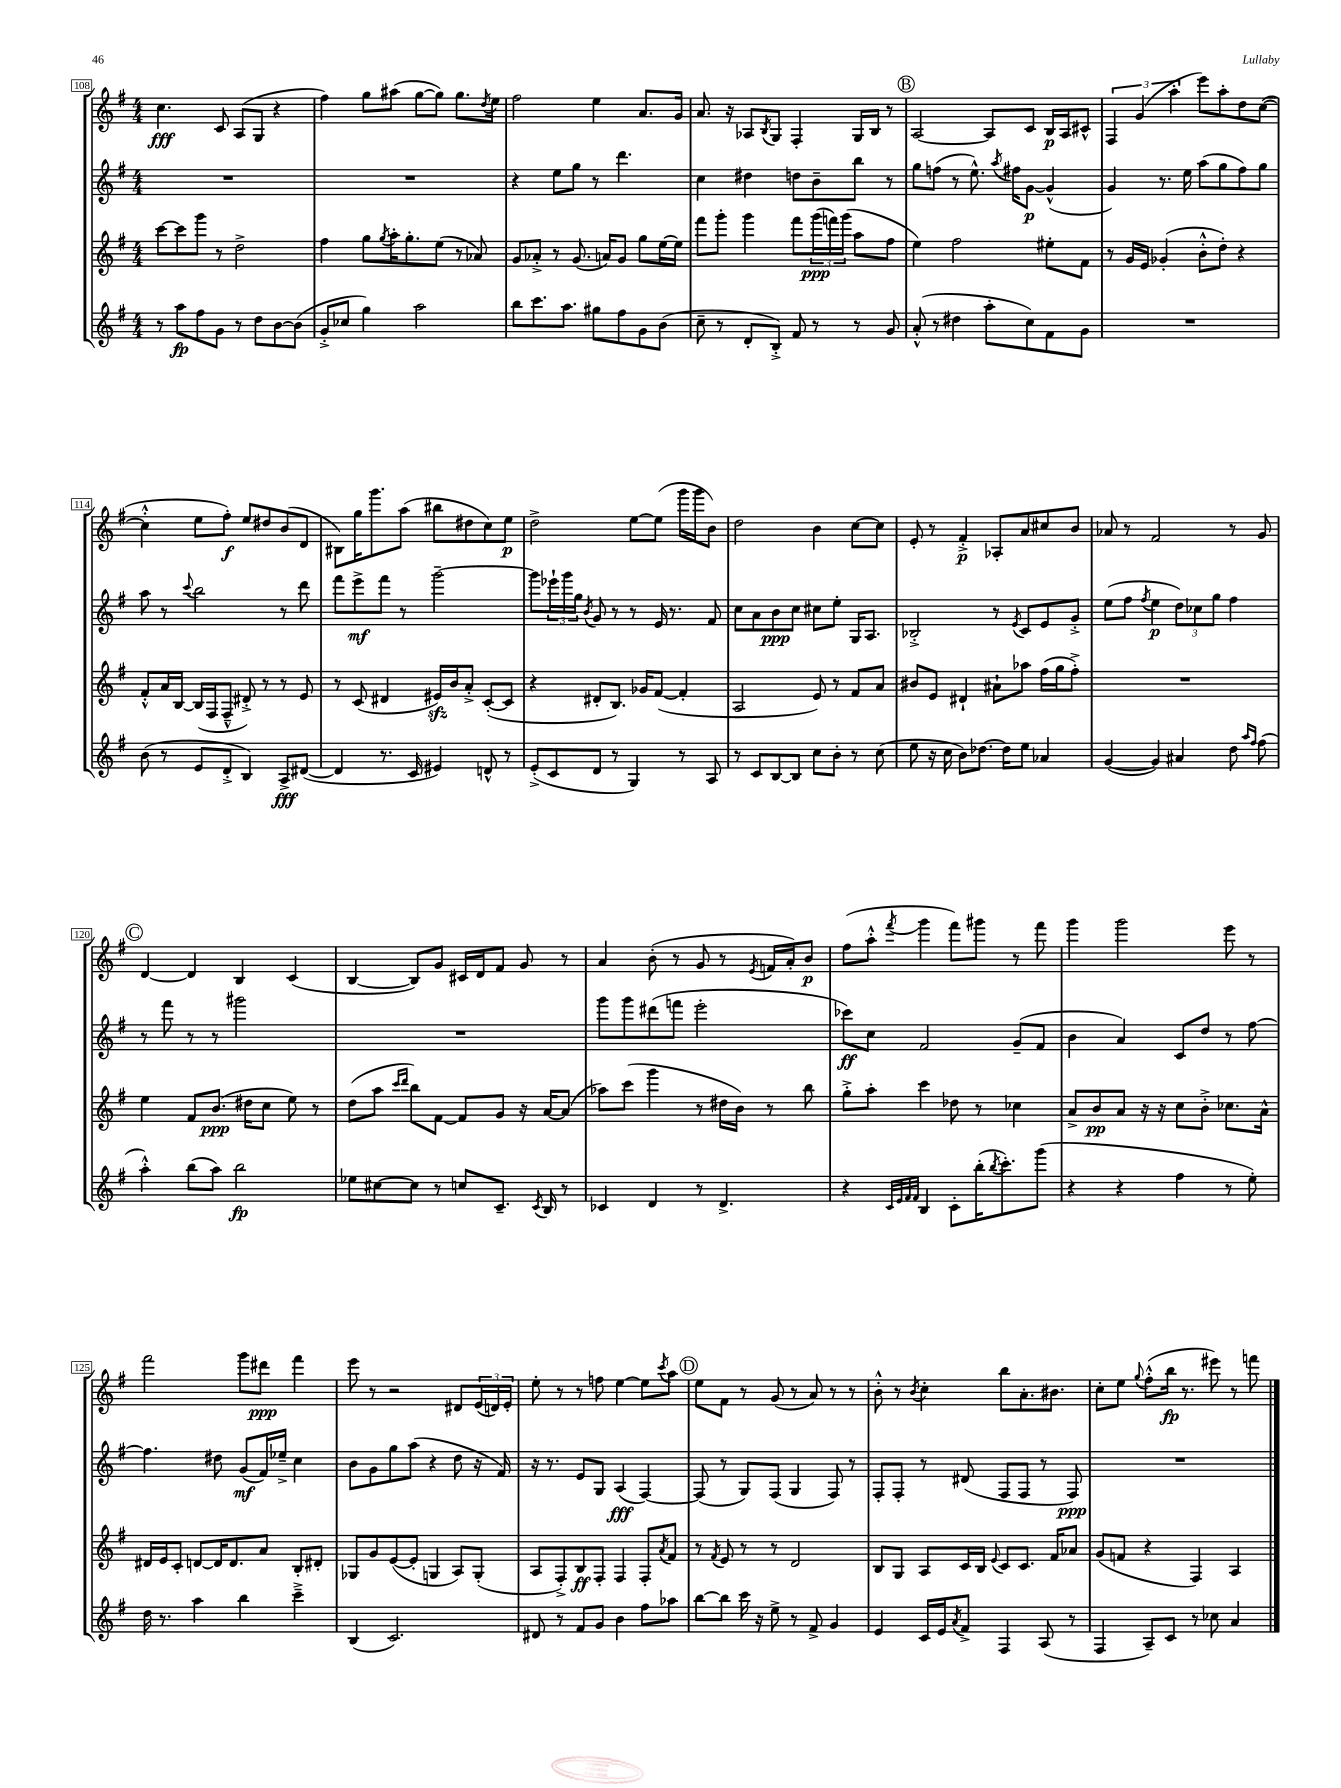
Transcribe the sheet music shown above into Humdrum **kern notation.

**kern	**dynam	**kern	**dynam	**kern	**dynam	**kern	**dynam
*part4	*part4	*part3	*part3	*part2	*part2	*part1	*part1
*staff4	*staff4	*staff3	*staff3	*staff2	*staff2	*staff1	*staff1
*clefG2	*	*clefG2	*	*clefG2	*	*clefG2	*
*k[f#]	*	*k[f#]	*	*k[f#]	*	*k[f#]	*
*M4/4	*	*M4/4	*	*M4/4	*	*M4/4	*
=108	=108	=108	=108	=108	=108	=108	=108
8r	.	[8ccc\L	.	1r	.	4.cc\	fff
8aa\L	fp	8ccc\]	.	.	.	.	.
8ff#\	.	8ggg\J	.	.	.	.	.
8g\J	.	8r	.	.	.	8c/	.
8r	.	2dd^\	.	.	.	(8A/L	.
8dd\L	.	.	.	.	.	8G/J	.
[8b\	.	.	.	.	.	4r	.
(8b\J]	.	.	.	.	.	.	.
=109	=109	=109	=109	=109	=109	=109	=109
8g'^/L	.	4ff#\	.	1r	.	4ff#\)	.
8cc-X/J	.	.	.	.	.	.	.
4gg\)	.	8gg\L	.	.	.	8gg\L	.
.	.	8qgg/	.	.	.	.	.
.	.	16aa'\K	.	.	.	(8aa#X\J	.
.	.	8.gg'\	.	.	.	.	.
2aa\	.	.	.	.	.	[8gg\L	.
.	.	(8ee\J	.	.	.	8gg\J])	.
.	.	8r	.	.	.	8.gg\L	.
.	.	8a-X/)	.	.	.	.	.
.	.	.	.	.	.	8qdd/	.
.	.	.	.	.	.	16ee\Jk	.
=110	=110	=110	=110	=110	=110	=110	=110
8bb\L	.	8g/L	.	4r	.	2ff#\	.
8.ccc\	.	8a-X'^/J	.	.	.	.	.
.	.	8r	.	8ee\L	.	.	.
8.aa\J	.	.	.	.	.	.	.
.	.	(8.g/	.	8gg\J	.	.	.
8gg#X\L	.	.	.	8r	.	4ee\	.
.	.	16an/KL)	.	.	.	.	.
8ff#\	.	8g/J	.	4.ddd\	.	.	.
8g\	.	8gg\L	.	.	.	8.a/L	.
(8b\J	.	[16ee\L	.	.	.	.	.
.	.	16ee\JJ]	.	.	.	16g/Jk	.
=111	=111	=111	=111	=111	=111	=111	=111
8cc~\	.	8fff#\L	.	4cc\	.	8.a/	.
8r	.	8ggg'\J	.	.	.	.	.
.	.	.	.	.	.	16r	.
8d'/L	.	4ggg\	.	4dd#X\	.	8A-X/L	.
.	.	.	.	.	.	8qB/	.
8B'^/J)	.	.	.	.	.	8G/J	.
8f#/	.	8fff#\L	.	8ddn\L	.	4F#'/	.
8r	.	(24ggg\L	ppp	8b~\	.	.	.
.	.	24fffn\)	.	.	.	.	.
.	.	(24ggg\JJ	.	.	.	.	.
8r	.	8aa\L	.	8bb\J	.	16G/LL	.
.	.	.	.	.	.	16B/JJ	.
8g/	.	8ff#\J	.	8r	.	8r	.
!!LO:REH:place=s1:t=B
=112	=112	=112	=112	=112	=112	=112	=112
(8a'^^/	.	4ee\)	.	8gg\L	.	[2A/	.
8r	.	.	.	(8ffn\J	.	.	.
4dd#X\	.	2ff#\	.	8r	.	.	.
.	.	.	.	8.ee^^\)	.	.	.
8aa'\L	.	.	.	.	.	8A/L]	.
.	.	.	.	8qaa/	.	.	.
.	.	.	.	16ff#X\KL	.	.	.
8cc\)	.	.	.	[8g\J	p	8c/J	.
8f#\	.	8ee#X'\L	.	(4g^^/]	.	16B/LL	p
.	.	.	.	.	.	16A/J	.
8g\J	.	8f#\J	.	.	.	8c#X^^/J	.
=113	=113	=113	=113	=113	=113	=113	=113
1r	.	8r	.	4g/)	.	6F#/	.
.	.	16g/LL	.	.	.	.	.
.	.	.	.	.	.	(6g/	.
.	.	16e/JJ	.	.	.	.	.
.	.	(4g-X'/	.	8.r	.	.	.
.	.	.	.	.	.	6aa'\	.
.	.	.	.	16ee\	.	.	.
.	.	8b'^^\L	.	(8aa\L	.	8eee\L)	.
.	.	8dd'\J)	.	8gg\	.	8aa'\	.
.	.	4r	.	8ff#\)	.	8dd\	.
.	.	.	.	8gg\J	.	([8cc\J	.
!!LO:LB:g=z
=114	=114	=114	=114	=114	=114	=114	=114
(8b\	.	8f#'^^/L	.	8aa\	.	4cc'^^\]	.
8r	.	16a/L	.	8r	.	.	.
.	.	[16B/JJ	.	.	.	.	.
.	.	.	.	8qqccc/	.	.	.
8e/L	.	(16B/LL]	.	2bb\	.	8ee\L	.
.	.	16F#/J	.	.	.	.	.
8d'^/J	.	8F#~^^/J	.	.	.	8ff#'\J)	f
4B/)	.	8d#X'^/)	.	.	.	8ee/L	.
.	.	8r	.	.	.	8dd#X/	.
8A^/L	fff	8r	.	8r	.	(8b/	.
([8d#X/J	.	8e/	.	8ddd\	.	8d/J	.
=115	=115	=115	=115	=115	=115	=115	=115
4d#/]	.	8r	.	8fff#\L	.	8B#X\L)	.
.	.	(8c/	.	8eee^\	mf	16gg\K	.
.	.	.	.	.	.	8.ggg\	.
8.r	.	4d#X/	.	8fff#\J	.	.	.
.	.	.	.	8r	.	(8aa\J	.
16c/	.	.	.	.	.	.	.
4e#X/)	.	16e#Xzz/LL)	.	[2ggg~\	.	8bb#X\L	.
.	.	16b/J	.	.	.	.	.
.	.	8a'^/J	.	.	.	8dd#X\	.
8dn^^/	.	([8c'/L	.	.	.	8cc\)	.
8r	.	8c/J]	.	.	.	8ee\J	p
=116	=116	=116	=116	=116	=116	=116	=116
(8e'^/L	.	4r	.	8ggg\L]	.	2dd^\	.
8c/	.	.	.	24eee-X`\L	.	.	.
.	.	.	.	24ggg\	.	.	.
.	.	.	.	24gg\JJ	.	.	.
.	.	.	.	8qb/	.	.	.
8d/J	.	8d#X'/L	.	8g/	.	.	.
8r	.	8.B/J)	.	8r	.	.	.
4G/)	.	.	.	8r	.	[8ee\L	.
.	.	16g-X/KL	.	.	.	.	.
.	.	([8f#/J	.	16e/	.	(8ee\J]	.
.	.	.	.	8.r	.	.	.
8r	.	4f#'/]	.	.	.	16ggg\LL	.
.	.	.	.	.	.	16ggg\J	.
8A/	.	.	.	8f#/	.	8b\J)	.
=117	=117	=117	=117	=117	=117	=117	=117
8r	.	2A/	.	8cc\L	.	2dd\	.
8c/L	.	.	.	8a\	.	.	.
[8B/	.	.	.	8b\	ppp	.	.
8B/J]	.	.	.	8cc\J	.	.	.
8cc\L	.	8e/)	.	8cc#X\L	.	4b\	.
8b'\J	.	8r	.	8ee'\J	.	.	.
8r	.	8f#/L	.	16G/KL	.	[8cc\L	.
.	.	.	.	8.A/J	.	.	.
(8cc\	.	8a/J	.	.	.	8cc\J]	.
=118	=118	=118	=118	=118	=118	=118	=118
8ee\	.	8b#X/L	.	2B-X'^/	.	8e'/	.
16r	.	8e/J	.	.	.	8r	.
16cc\	.	.	.	.	.	.	.
8b\L)	.	4d#X`/	.	.	.	4f#'^/	p
[8.dd-X\J	.	.	.	.	.	.	.
.	.	8a#X`\L	.	8r	.	8A-X'/L	.
16dd-\KL]	.	.	.	.	.	.	.
.	.	.	.	8qe/	.	.	.
8ee\J	.	8aa-X\J	.	8c/L	.	8a/	.
4a-X/	.	(16ff#\LL	.	8e/	.	8cc#X/	.
.	.	16gg\J	.	.	.	.	.
.	.	8ff#'^\J)	.	8g'^/J	.	8b/J	.
=119	=119	=119	=119	=119	=119	=119	=119
([4g/	.	1r	.	(8ee\L	.	8a-X/	.
.	.	.	.	8ff#\J	.	8r	.
.	.	.	.	8qff#/	.	.	.
4g/])	.	.	.	4ee\	p	2f#/	.
4a#X/	.	.	.	12dd\L)	.	.	.
.	.	.	.	12cc-X\	.	.	.
.	.	.	.	12gg\J	.	.	.
8dd\	.	.	.	4ff#\	.	8r	.
16qqaa/LL	.	.	.	.	.	.	.
16qqff#/JJ	.	.	.	.	.	.	.
(8ff#\	.	.	.	.	.	8g/	.
!!LO:LB:g=z
!!LO:REH:place=s1:t=C
=120	=120	=120	=120	=120	=120	=120	=120
4aa'^^\)	.	4ee\	.	8r	.	[4d/	.
.	.	.	.	8fff#\	.	.	.
(8bb\L	.	8f#/L	.	8r	.	4d/]	.
8aa\J)	.	(8.b/J	ppp	8r	.	.	.
2bb\	fp	.	.	2ggg#X\	.	4B/	.
.	.	16dd#X\KL	.	.	.	.	.
.	.	8cc\J	.	.	.	.	.
.	.	8ee\)	.	.	.	(4c/	.
.	.	8r	.	.	.	.	.
=121	=121	=121	=121	=121	=121	=121	=121
8ee-X\L	.	(8dd\L	.	1r	.	[4B/	.
[8cc#X\	.	8aa\J	.	.	.	.	.
.	.	16qqccc/LL	.	.	.	.	.
.	.	16qqddd/JJ	.	.	.	.	.
8cc#\J]	.	8bb\L)	.	.	.	8B/L])	.
8r	.	[8f#\J	.	.	.	8g/J	.
8ccn/L	.	8f#/L]	.	.	.	16c#X/LL	.
.	.	.	.	.	.	16d/J	.
8.c~/J	.	8g/J	.	.	.	8f#/J	.
.	.	16r	.	.	.	8g/	.
8qc/	.	.	.	.	.	.	.
16B/	.	[16a/KL	.	.	.	.	.
8r	.	(8a/J]	.	.	.	8r	.
=122	=122	=122	=122	=122	=122	=122	=122
4c-X/	.	8aa-X\L)	.	8ggg\L	.	4a/	.
.	.	(8ccc\J	.	8ggg\	.	.	.
4d/	.	4ggg\	.	(8ddd#X\	.	(8b'\	.
.	.	.	.	8fffn\J	.	8r	.
8r	.	8r	.	2eee'\	.	8g/	.
4.d^/	.	16dd#X\LL	.	.	.	8r	.
.	.	16b\JJ)	.	.	.	.	.
.	.	.	.	.	.	8qe/	.
.	.	8r	.	.	.	16fn/LL	.
.	.	.	.	.	.	16a'/J)	.
.	.	8bb\	.	.	.	8b/J	p
=123	=123	=123	=123	=123	=123	=123	=123
4r	.	8gg'^\L	.	8ccc-X\L)	ff	(8ff#\L	.
.	.	8aa'\J	.	8cc\J	.	8aa'^^\J	.
32qqc/LLL	.	.	.	.	.	.	.
32qqe/	.	.	.	.	.	.	.
32qqf#/	.	.	.	.	.	.	.
32qqf#/JJJ	.	.	.	.	.	8qfff#/	.
4B/	.	4ccc\	.	2f#/	.	4ggg\	.
8c'\L	.	8dd-X\	.	.	.	8fff#\L)	.
(16bb'\K	.	8r	.	.	.	8ggg#X\J	.
8qbb/	.	.	.	.	.	.	.
8.ccc'\)	.	.	.	.	.	.	.
.	.	4cc-X\	.	(8g~/L	.	8r	.
(8ggg\J	.	.	.	8f#/J	.	8fff#\	.
=124	=124	=124	=124	=124	=124	=124	=124
4r	.	8a^/L	.	4b\	.	4ggg\	.
.	.	8b/	pp	.	.	.	.
4r	.	8a/J	.	4a/)	.	2ggg\	.
.	.	16r	.	.	.	.	.
.	.	16r	.	.	.	.	.
4ff#\	.	8cc\L	.	8c/L	.	.	.
.	.	8b'^\J	.	8dd/J	.	.	.
8r	.	8.cc-X\L	.	8r	.	8eee\	.
8ee'\)	.	.	.	[8ff#\	.	8r	.
.	.	16a^^\Jk	.	.	.	.	.
!!LO:LB:g=z
=125	=125	=125	=125	=125	=125	=125	=125
16dd\	.	16d#X/LL	.	4.ff#\]	.	2fff#\	.
8.r	.	16e/J	.	.	.	.	.
.	.	8c'/J	.	.	.	.	.
4aa\	.	[8dn/L	.	.	.	.	.
.	.	16d/K]	.	8dd#X\	.	.	.
.	.	8.d/	.	.	.	.	.
4bb\	.	.	.	(8g/L	mf	8ggg\L	.
.	.	8a/J	.	16f#/L)	.	8ddd#X\J	ppp
.	.	.	.	16ee-X~^/JJ	.	.	.
4ccc~^\	.	8B'/L	.	4cc\	.	4fff#\	.
.	.	8d#X'/J	.	.	.	.	.
=126	=126	=126	=126	=126	=126	=126	=126
(4B/	.	8G-X/L	.	8b\L	.	8eee\	.
.	.	8g/	.	8g\	.	8r	.
2.c/)	.	([8e/	.	8gg\	.	2r	.
.	.	8e'/J]	.	(8aa\J	.	.	.
.	.	4Gn/	.	4r	.	.	.
.	.	8A/L)	.	8dd\	.	8d#X/L	.
.	.	(8G'/J	.	16r	.	(24e/L	.
.	.	.	.	.	.	24dn/)	.
.	.	.	.	16f#/)	.	.	.
.	.	.	.	.	.	24e'/JJ	.
=127	=127	=127	=127	=127	=127	=127	=127
8d#X/	.	8A/L	.	16r	.	8ee'\	.
.	.	.	.	8.r	.	.	.
8r	.	8F#'^/)	.	.	.	8r	.
8f#/L	.	8B/	ff	8e/L	.	8r	.
8g/J	.	8F#'/J	.	8G/J	.	8ffn\	.
4b\	.	4F#/	.	(4A/	fff	[4ee\	.
8ff#\L	.	8F#'/L	.	[4F#/)	.	8ee\L]	.
.	.	8qa/	.	.	.	8qccc/	.
8aa-X\J	.	8f#/J	.	.	.	8aa\J	.
!!LO:REH:place=s1:t=D
=128	=128	=128	=128	=128	=128	=128	=128
[8bb\L	.	8r	.	(8F#/]	.	8ee\L	.
.	.	8qf#/	.	.	.	.	.
8bb\J]	.	8e/	.	8r	.	8f#\J	.
16ccc\	.	8r	.	8G/L)	.	8r	.
16r	.	.	.	.	.	.	.
8ee^\	.	8r	.	(8F#/J	.	(8g/	.
8r	.	2d/	.	4G/	.	8r	.
8f#^/	.	.	.	.	.	8a/)	.
4g/	.	.	.	8F#/)	.	8r	.
.	.	.	.	8r	.	8r	.
=129	=129	=129	=129	=129	=129	=129	=129
4e/	.	8B/L	.	8F#'/L	.	8b'^^\	.
.	.	8G/J	.	8F#'/J	.	8r	.
.	.	.	.	.	.	8qb/	.
16c/LL	.	8A/L	.	8r	.	4cc'\	.
16e/J	.	.	.	.	.	.	.
8qa/	.	.	.	.	.	.	.
8f#^/J	.	16c/L	.	(8d#X/	.	.	.
.	.	16B/JJ	.	.	.	.	.
.	.	8qqe/	.	.	.	.	.
4F#/	.	8c/L	.	8F#/L	.	8bb\L	.
.	.	8.c/J	.	8F#/J	.	8.a'\	.
(8A/	.	.	.	8r	.	.	.
.	.	16f#/KL	.	.	.	8.b#X\J	.
8r	.	8a-X/J	.	8F#/)	ppp	.	.
=130	=130	=130	=130	=130	=130	=130	=130
4F#/	.	(8g/L	.	1r	.	8cc'\L	.
.	.	8fn/J	.	.	.	8ee\J	.
.	.	.	.	.	.	8qqgg/	.
8A~/L)	.	4r	.	.	.	(8ff#'^^\L	.
8c/J	.	.	.	.	.	16bb\Jk	fp
.	.	.	.	.	.	8.r	.
8r	.	4F#/)	.	.	.	.	.
8cc-X\	.	.	.	.	.	8eee#X\)	.
4a/	.	4A/	.	.	.	8r	.
.	.	.	.	.	.	8fffn\	.
==	==	==	==	==	==	==	==
*-	*-	*-	*-	*-	*-	*-	*-
